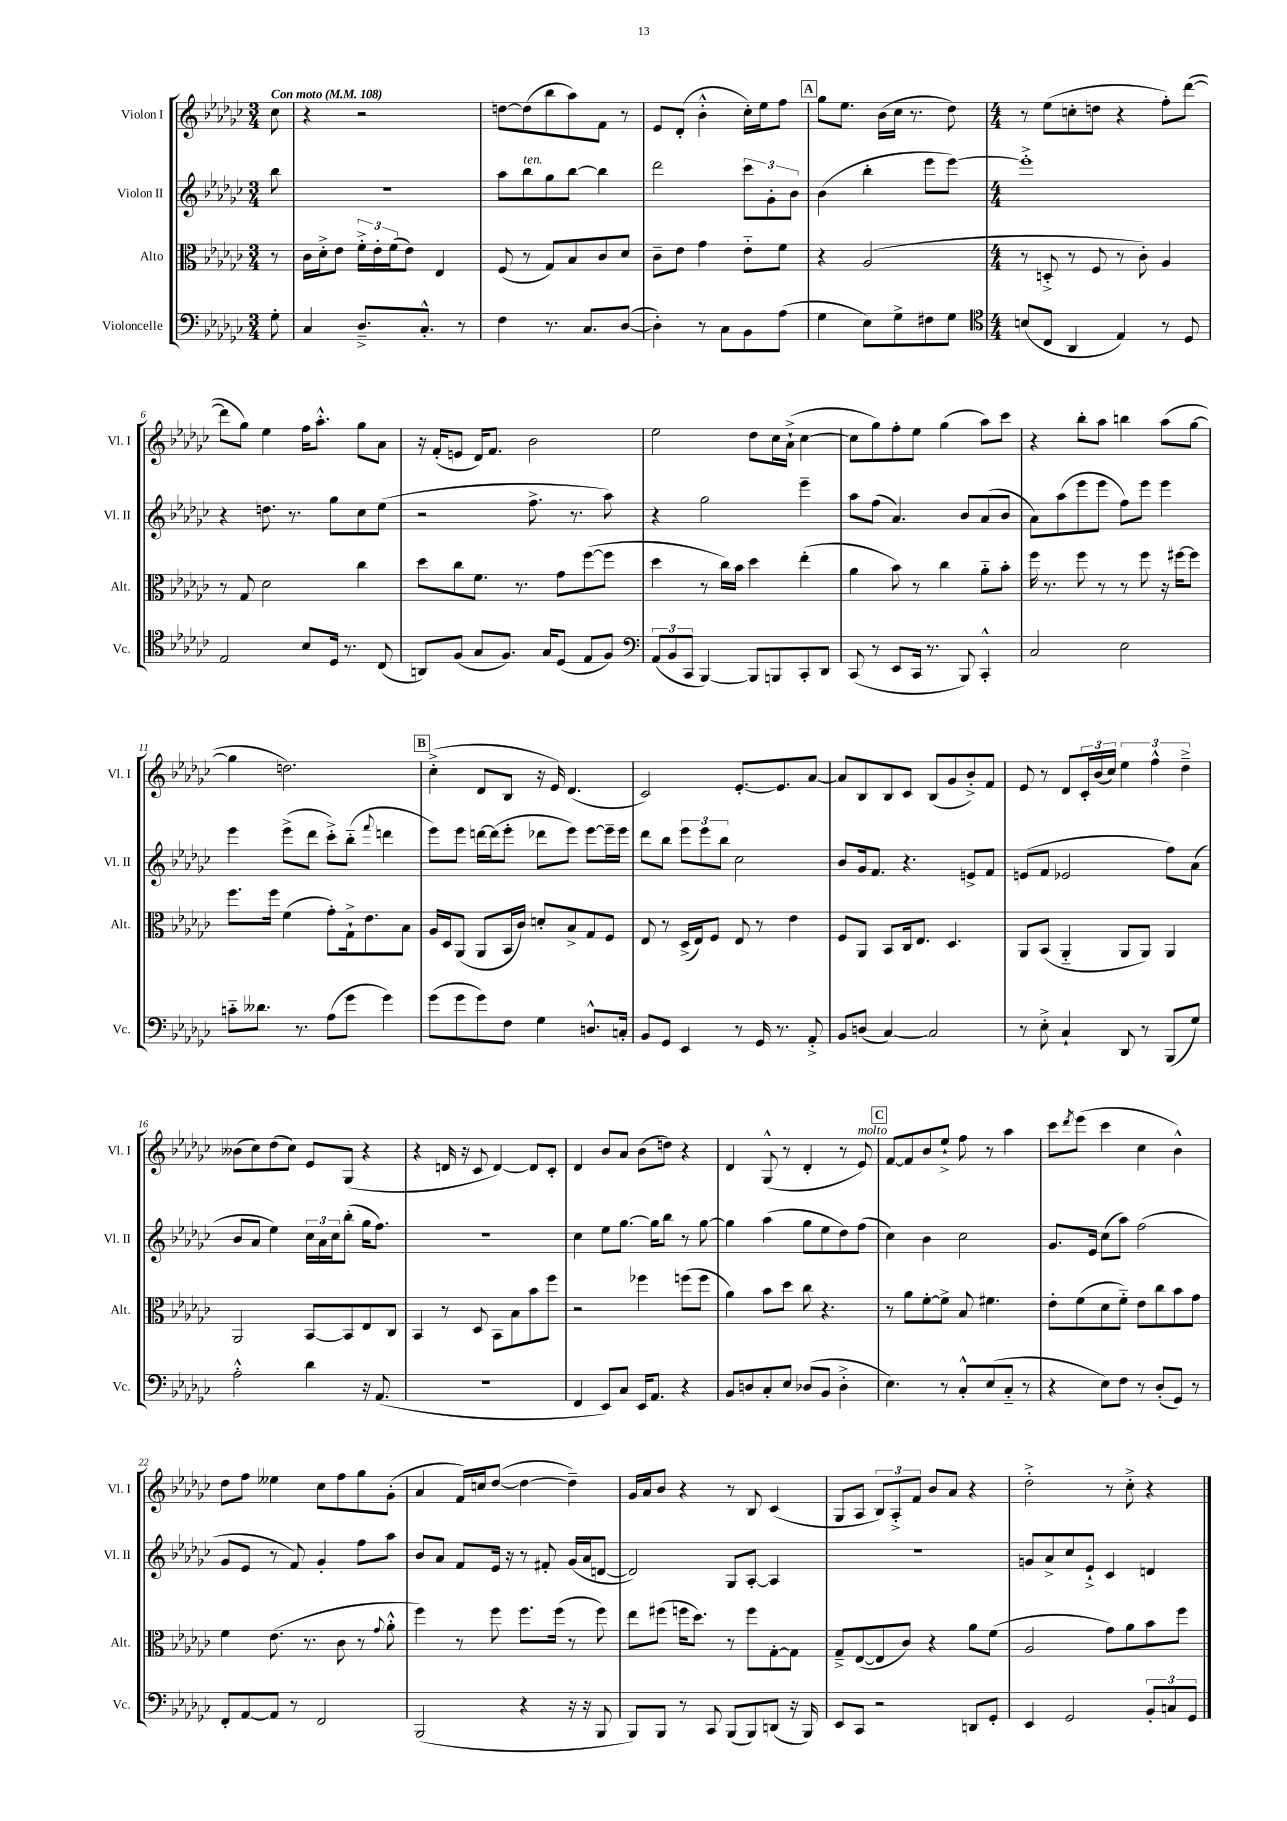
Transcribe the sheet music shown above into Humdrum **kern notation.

**kern	**kern	**kern	**kern
*staff4	*staff3	*staff2	*staff1
*clefF4	*clefC3	*clefG2	*clefG2
*k[b-e-a-d-g-c-]	*k[b-e-a-d-g-c-]	*k[b-e-a-d-g-c-]	*k[b-e-a-d-g-c-]
*M3/4	*M3/4	*M3/4	*M3/4
*MM108	*MM108	*MM108	*MM108
8G-'	8r	8bb-	8cc-
=	=	=	=
4C-	16c-	2.r	4r
.	16d-'^	.	.
.	8e-	.	.
8.D-~^	24f'^	.	2r
.	24e-'	.	.
.	(24f	.	.
.	8e-)	.	.
8.C-'^^	.	.	.
.	4E-	.	.
8r	.	.	.
=	=	=	=
4F	(8F	8aa-	[8dd
.	8r	8bb-	(8dd]
8.r	8G-)	8gg-	8bb-
.	8B-	[8bb-	8aa-)
8.C-	.	.	.
.	8c-	4bb-]	8f
([8D-	8d-	.	8r
=	=	=	=
4D-'])	8c-~	2ddd-	8e-
.	8e-	.	(8d-'
8r	4g-	.	4b-'^^
8C-	.	.	.
8BB-	8e-'~	12ccc-	16cc-')
.	.	.	16ee-
.	.	12g-'	.
(8A-	8f	.	8ff
.	.	12b-	.
=	=	=	=
4G-	4r	(4b-	8gg-
.	.	.	8.ee-
8E-)	(2A-	4bb-'	.
.	.	.	(16b-
8G-^	.	.	16cc-
.	.	.	8.r
8F#	.	8eee-	.
8G-	.	[8eee-)	8dd-)
=	=	=	=
*clefC4	*	*	*
*M4/4	*M4/4	*M4/4	*M4/4
(8B	8r	1eee-'^]	8r
8C-	8D'^	.	(8ee-
4AA-	8r	.	8cc'
.	8F	.	8dd
4E-)	8r	.	4r
.	8c-')	.	.
8r	4A-	.	8ff')
8D-	.	.	([8ddd-
=	=	=	=
2E-	8r	4r	8ddd-]
.	8G-	.	8gg-)
.	2d-	8.dd	4ee-
.	.	8.r	.
8B-	.	.	16ff
.	.	.	8.aa-'^^
16D-	.	8gg-	.
8.r	.	.	.
.	4cc-	8cc-	8gg-
(8C-	.	(8ee-	8a-
=	=	=	=
8AA)	8dd-	2r	16r
.	.	.	(16f'
(8F	8cc-	.	8e
8G-	8.f	.	16d-)
.	.	.	8.f
8.F)	.	.	.
.	8.r	.	.
.	.	8.ff^	2b-
16G-	.	.	.
(8D-	8g-	.	.
.	.	8.r	.
8E-	([8ff	.	.
8F)	8ff]	8aa-)	.
=	=	=	=
*clefF4	*	*	*
(12AA-	4dd-	4r	2ee-
12BB-	.	.	.
12CC-	.	.	.
[4BBB-)	8r	2gg-	.
.	16cc-)	.	.
.	16b-	.	.
8BBB-]	4dd-	.	8dd-
8BBB	.	.	16cc-
.	.	.	(16a-`^
8CC-'	(4ee-'	4eee-~	[4cc-
8DD-	.	.	.
=	=	=	=
(8CC-	4a-	8aa-	8cc-]
8r	.	(8ff	8gg-)
8EE-	8b-)	4.a-)	8ff'
16CC-	8r	.	8ee-
8.r	.	.	.
.	4cc-	.	(4gg-
8BBB-)	.	8b-	.
4CC-'^^	8a-'~	(8a-	8aa-)
.	8b-'	8b-	8ccc-
=	=	=	=
2C-	16ff	8a-)	4r
.	8.r	.	.
.	.	(8aa-	.
.	8ff	8eee-	8bb-'
.	8r	8eee-	8aa-
2E-	8r	8ff)	4bb
.	8ff	8eee-	.
.	16r	4eee-	(8aa-
.	[16ff#	.	.
.	8ff#]	.	[8gg-
=	=	=	=
8c'~	8.ff	4eee-	4gg-]
8.d--	.	.	.
.	16ff	.	.
.	(4f	(8eee-^	2.dd)
8.r	.	.	.
.	.	8ddd-	.
(8A-	8g-')	8ccc-'^)	.
8g-	16G-`^	(8bb-'~	.
.	8.e-	.	.
.	.	8qqfff	.
4g-)	.	4ddd	.
.	8B-	.	.
=	=	=	=
(8g-	16A-	8eee-)	(4cc-'^
.	16D-	.	.
8g-	(8AA-	8eee-	.
8g-)	8AA-	[16ddd	8d-
.	.	(16ddd]	.
8F	16BB-	8eee-'	8B-
.	16c-)	.	.
4G-	8d'	8ddd-	16r
.	.	.	16e-)
.	8B-^	8eee-)	(4.d-
8.D^^	8G-	[8eee-	.
.	8F	16eee-~]	.
16C'	.	16eee-	.
=	=	=	=
8BB-	8E-	8ddd-	2c-)
8GG-	8r	8bb-	.
4EE-	(16D-^	12eee-	.
.	16E-)	.	.
.	.	12eee-	.
.	8F	.	.
.	.	12bb-	.
8r	8E-	2cc-	[8.e-'
16GG-	8r	.	.
8.r	.	.	8.e-]
.	4e-	.	.
8AA-'^	.	.	[8a-
=	=	=	=
8BB-	8F	8b-	8a-]
(8D	8AA-	16g-	8B-
.	.	8.f	.
[4C-)	8BB-	.	8B-
.	16C-	4.r	8c-
.	8.E-	.	.
2C-]	.	.	(8B-
.	4.D-	.	8g-
.	.	8e^	8b-'^)
.	.	8f	8f
=	=	=	=
8r	8AA-	(8e	8e-
8E-'^	(8BB-	8f	8r
4C-`	4AA-'~	2e-	8d-
.	.	.	24c-'
.	.	.	(24b-
.	.	.	24cc-)
8DD-	8AA-	.	6ee-
8r	8AA-)	.	.
.	.	.	6ff^^
(8BBB-	4AA-	8ff)	.
.	.	.	6dd-~^
8G-)	.	(8a-	.
=	=	=	=
2A-'^^	2AA-	8b-	(8b--
.	.	8a-	8cc-)
.	.	4ee-)	(8dd-
.	.	.	8cc-)
4d-	[8BB-	24cc-	8e-
.	.	24a-	.
.	.	24cc-	.
.	8BB-]	(8bb-'	(8G-
16r	8E-	16gg-	4r
(8.AA-	.	8.ff)	.
.	8C-	.	.
=	=	=	=
1r	4BB-	1r	4r
.	8r	.	16d
.	.	.	16r
.	8D-	.	8c-
.	8BB-	.	[4d)
.	8B-	.	.
.	8b-	.	8d]
.	8ff	.	8c-'
=	=	=	=
4FF	2r	4cc-	4d-
8EE-)	.	8ee-	8b-
8C-	.	[8.gg-	8a-
16EE-	4ff-	.	(8b-
8.AA-	.	16gg-]	.
.	.	8bb-	8dd)
4r	(8ff	8r	4r
.	8ff	[8gg-	.
=	=	=	=
8BB-	4a-)	4gg-]	4d-
8D	.	.	.
8C-'	8b-	(4aa-	(8G-^^
8E-	8dd-	.	8r
(8D-	8cc-	8gg-	4d-'
8BB-	4.r	8ee-	.
4D-'^	.	8dd-)	8r
.	.	(8ff	8e-)
=	=	=	=
4.E-)	8r	4cc-)	[8f
.	8a-	.	8f]
.	[8f'	4b-	8b-
8r	8f^]	.	8ee-`^
8C-'^^	8B-	2cc-	8ff
(8E-	4.f#	.	8r
8C-'~	.	.	4aa-
8r	.	.	.
=	=	=	=
4r	8e-'	8.g-	8ccc-
.	.	.	8qddd-
.	(8f	.	(8eee-
.	.	16e-	.
8E-)	8d-	(8cc-	4ccc-
8F	8f'~)	8aa-)	.
8r	8e-	(2ff	4cc-
(8D-'	8cc-	.	.
8GG-)	8b-	.	4b-^^)
8r	8g-	.	.
=	=	=	=
8FF'	4f	8g-	8dd-
[8AA-	.	8e-	8ff
8AA-]	(8.e-	8r	4ee--
8r	.	8f)	.
.	8.r	.	.
2FF	.	4g-'	8cc-
.	8c-	.	8ff
.	8r	8ff	8gg-
.	8qqg-	.	.
.	8a-'^^	8aa-	(8g-'
=	=	=	=
(2BBB-	4ff)	8b-	4a-
.	.	8a-	.
.	8r	8f	16f)
.	.	.	16cc
.	8ff	16e-	([8dd-
.	.	16r	.
4r	8.ff	8r	4dd-_
.	.	8f#'	.
.	(16ff	.	.
16r	8r	(16g-	4dd-~])
16r	.	16a-	.
8BBB-	8ff)	[8d	.
=	=	=	=
8BBB-)	8ee-	2d])	16g-
.	.	.	16a-
8BBB-	(8ff#	.	8b-
8r	16ff	.	4r
.	8.dd-)	.	.
8CC-	.	.	.
(8BBB-	8r	8G-	8r
8BBB-)	8ff	[8A-'	8B-
(8DD	[8G-'	4A-]	(4c-
16r	8G-]	.	.
16BBB-)	.	.	.
=	=	=	=
8EE-	8G-~^	1r	8G-
8CC-	([8E-	.	8A-
2r	8E-]	.	12B-)
.	.	.	12A-'^
.	8c-)	.	.
.	.	.	12f
.	4r	.	8b-
.	.	.	8a-
8DD	8a-	.	4r
8GG-'	(8f	.	.
=	=	=	=
4EE-	2A-	8g	2dd-'^
.	.	8a-^	.
2GG-	.	8cc-	.
.	.	8e-`^	.
.	8g-)	4c-	8r
.	8a-	.	8cc-'^
12BB-'	8b-	4d	4r
12C	.	.	.
.	8ff	.	.
12GG-	.	.	.
==	==	==	==
*-	*-	*-	*-
